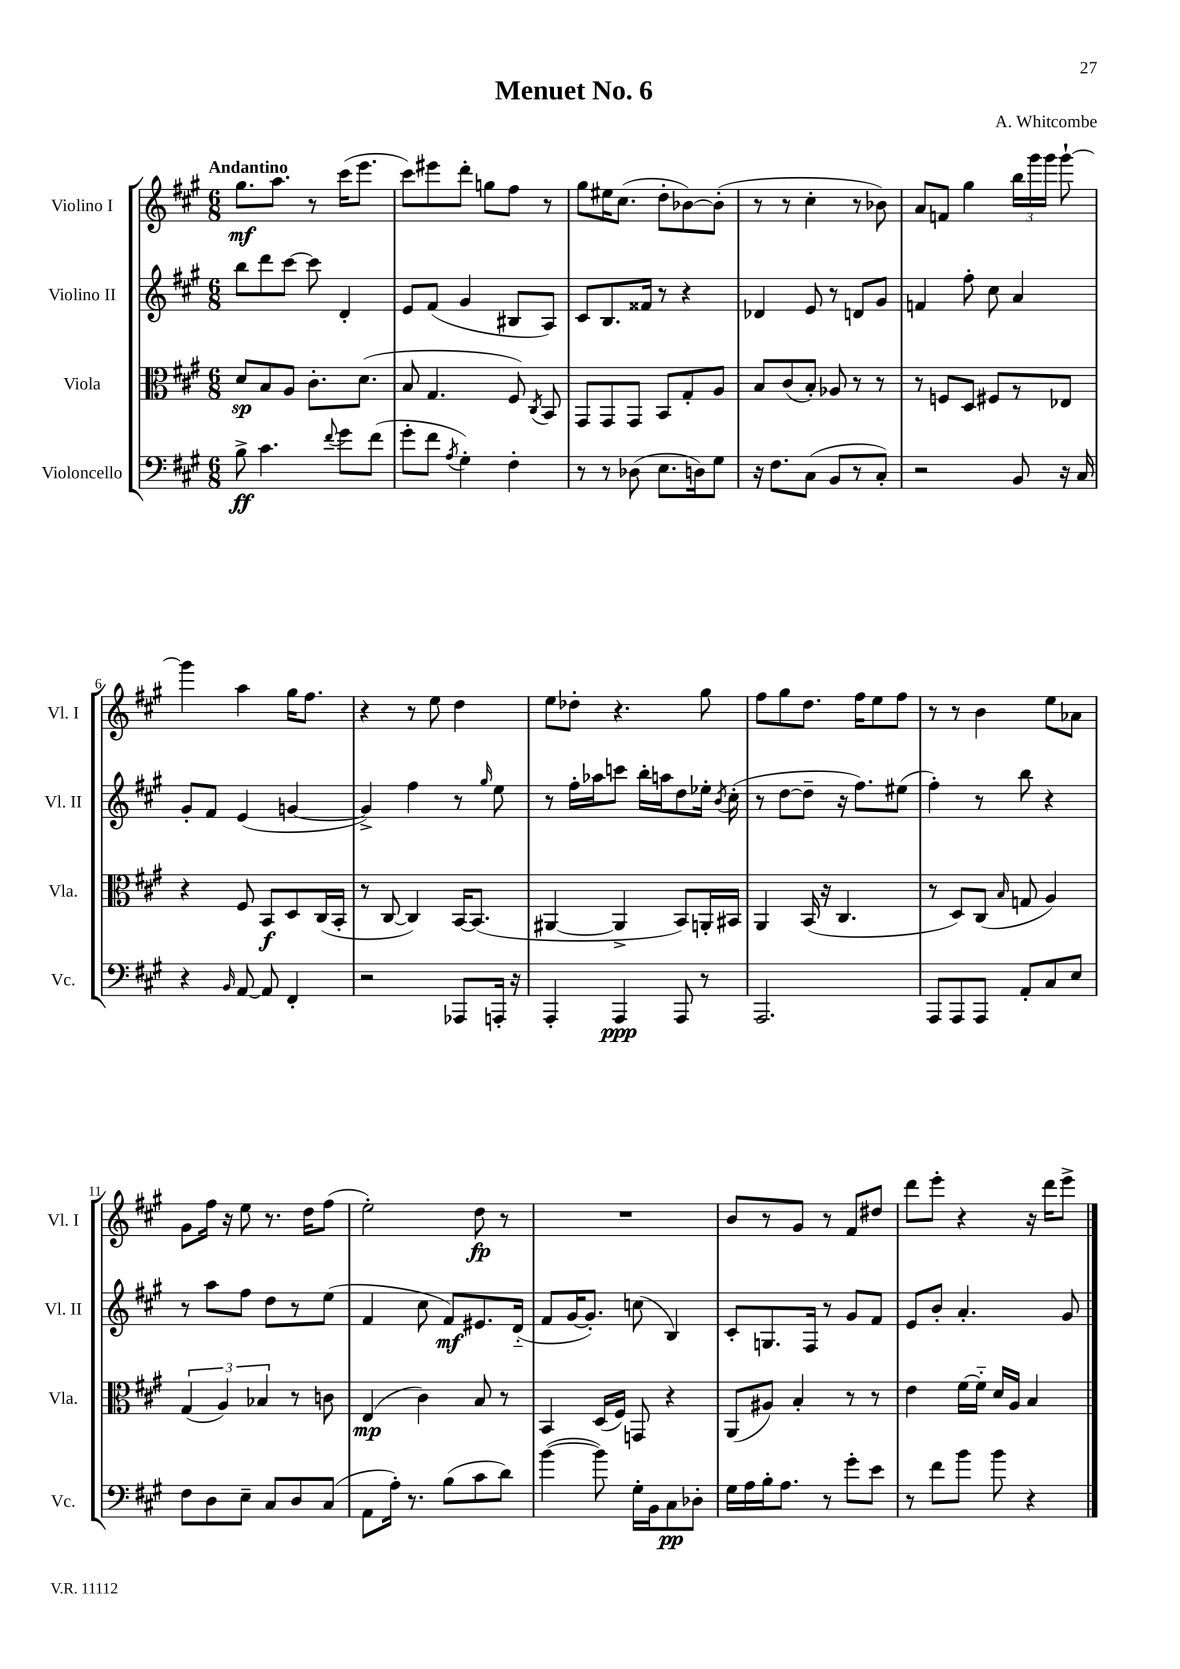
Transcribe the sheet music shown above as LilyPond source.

\header { title = "Menuet No. 6" composer = "A. Whitcombe" }
<<
\new StaffGroup <<
\new Staff = "s0" \with { instrumentName = "Violino I" shortInstrumentName = "Vl. I" } {
    \clef treble \key a \major \numericTimeSignature \time 6/8 \tempo "Andantino"
    \autoBeamOff gis''8.[\mf a''8.] r8 cis'''16[( e'''8.] |
    cis'''8[) eis'''8 d'''8]-. g''8[ fis''8] r8 |
    gis''8[ eis''16 cis''8.]( d''8[-. bes'8~) bes'8]-.( |
    r8 r8 cis''4-. r8 bes'8) |
    a'8[ f'8] gis''4 \tuplet 3/2 { b''16[ gis'''16 gis'''16] } gis'''8~-! |
    gis'''4 a''4 gis''16[ fis''8.] |
    r4 r8 e''8 d''4 |
    e''8[ des''8]-. r4. gis''8 |
    fis''8[ gis''8 d''8.] fis''16[ e''8 fis''8] |
    r8 r8 b'4 e''8[ aes'8] |
    gis'8[ fis''16] r16 e''8 r8. d''16[ fis''8]( |
    e''2-.) d''8\fp r8 |
    R2. |
    b'8[ r8 gis'8] r8 fis'8[ dis''8] |
    d'''8[ e'''8]-. r4 r16 d'''16[ e'''8]-> \bar "|." |
}
\new Staff = "s1" \with { instrumentName = "Violino II" shortInstrumentName = "Vl. II" } {
    \clef treble \key a \major \numericTimeSignature \time 6/8
    \autoBeamOff b''8[ d'''8 cis'''8]~ cis'''8 d'4-. |
    e'8[ fis'8]( gis'4 bis8[ a8]) |
    cis'8[ b8. fisis'16] r8 r4 |
    des'4 e'8 r8 d'8[ gis'8] |
    f'4 fis''8-. cis''8 a'4 |
    gis'8[-. fis'8] e'4( g'4~ |
    g'4->) fis''4 r8 \grace { gis''16 } e''8 |
    r8 fis''16[-. aes''16 c'''8] b''16[-. a''16 d''8 ees''16]-. \acciaccatura { b'8 } cis''16-.( |
    r8 d''8[~ d''8]-- r16 fis''8.[) eis''8]( |
    fis''4-.) r8 b''8 r4 |
    r8 a''8[ fis''8] d''8[ r8 e''8]( |
    fis'4 cis''8 fis'8[\mf) eis'8. d'16]-_( |
    fis'8[ gis'16~ gis'8.]-.) c''8( b4) |
    cis'8[-. g8. fis16] r8 gis'8[ fis'8] |
    e'8[ b'8]-. a'4.-. gis'8 \bar "|." |
}
\new Staff = "s2" \with { instrumentName = "Viola" shortInstrumentName = "Vla." } {
    \clef alto \key a \major \numericTimeSignature \time 6/8
    \autoBeamOff d'8[\sp b8 a8] cis'8.[-. d'8.]( |
    b8 gis4. fis8) \acciaccatura { cis8 } b,8 |
    gis,8[ gis,8 gis,8] b,8[ gis8-. a8] |
    b8[ cis'8( b8]-.) aes8 r8 r8 |
    r8 f8[ d8] fis8[ r8 ees8] |
    r4 fis8 b,8[\f d8 cis16( b,16]-. |
    r8 cis8~ cis4) b,16[~ b,8.]( |
    ais,4~ ais,4-> b,8[) a,16-. bis,16] |
    a,4 b,16( r16 cis4. |
    r8 d8[) cis8]( \grace { b16 } g8 a4) |
    \tuplet 3/2 { gis4( a4) bes4 } r8 c'8 |
    e4\mp( cis'4) b8 r8 |
    b,4 d16[( fis16]) g,8 r4 |
    a,8[( ais8]) b4-. r8 r8 |
    e'4 fis'16[~ fis'16]-_ d'16[ a16] b4 \bar "|." |
}
\new Staff = "s3" \with { instrumentName = "Violoncello" shortInstrumentName = "Vc." } {
    \clef bass \key a \major \numericTimeSignature \time 6/8
    \autoBeamOff b8->\ff cis'4. \appoggiatura { fis'8 } gis'8[ fis'8]( |
    gis'8[-. fis'8] \acciaccatura { a8 } gis4-.) fis4-. |
    r8 r8 des8( e8.[ d16) gis8] |
    r16 fis8.[ cis8]( b,8[ r8 cis8]-.) |
    r2 b,8 r16 cis16 |
    r4 \grace { b,16 } a,8~ a,8 fis,4-. |
    r2 aes,,8[ a,,16]-. r16 |
    a,,4-. a,,4\ppp a,,8 r8 |
    a,,2. |
    a,,8[ a,,8 a,,8] a,8[-. cis8 e8] |
    fis8[ d8 e8]-- cis8[ d8 cis8]( |
    a,8[ a16]-.) r8. b8[( cis'8 d'8]) |
    b'4~( b'8) gis16[-. b,16 cis8\pp des8]-. |
    gis16[ a16 b16-. a8.] r8 gis'8[-. e'8] |
    r8 fis'8[ b'8] b'8 r4 \bar "|." |
}
>>
>>
